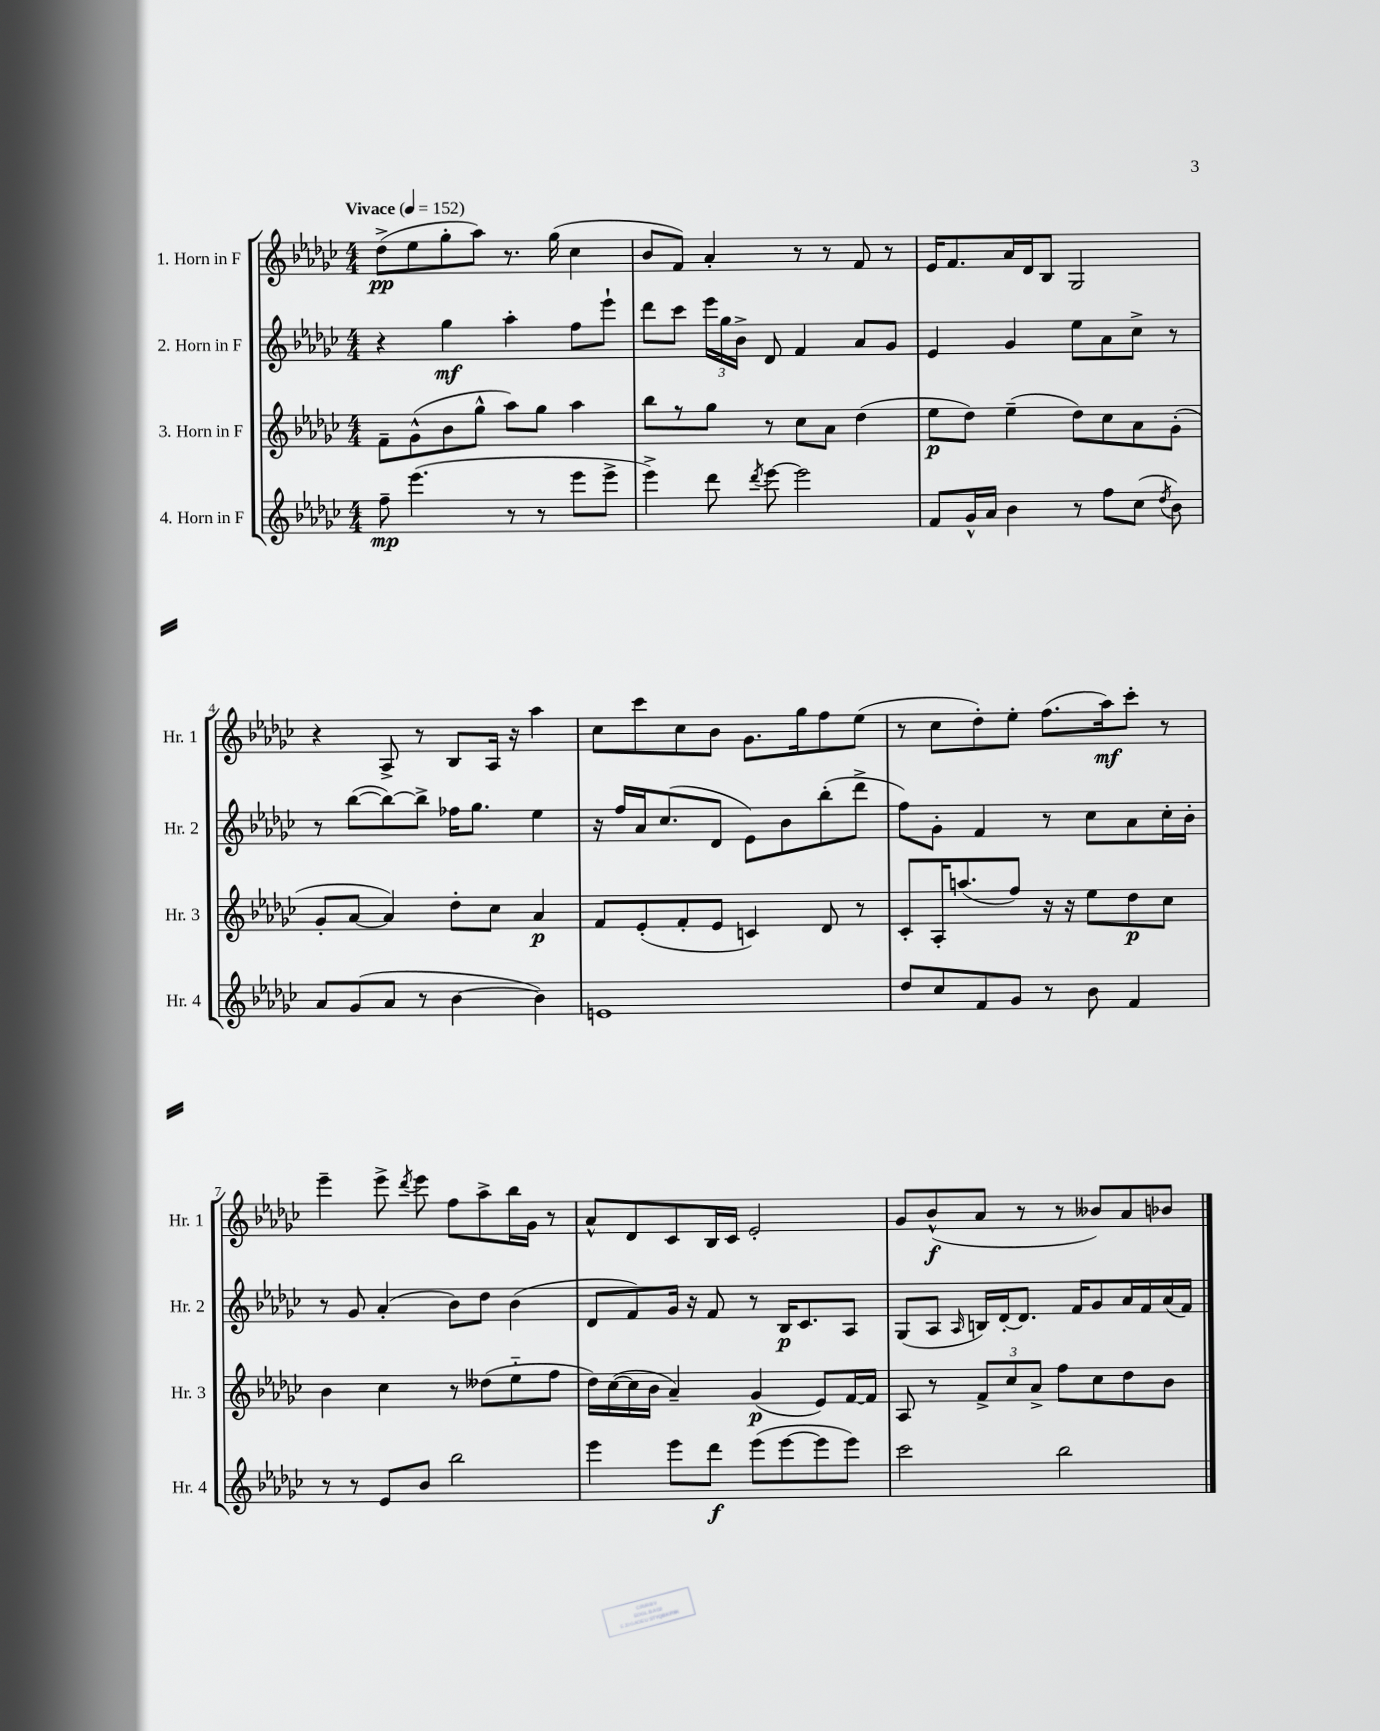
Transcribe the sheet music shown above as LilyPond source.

<<
\new StaffGroup <<
\new Staff = "s0" \with { instrumentName = "1. Horn in F" shortInstrumentName = "Hr. 1" } {
    \clef treble \key ges \major \numericTimeSignature \time 4/4 \tempo "Vivace" 4 = 152
    \autoBeamOff des''8[->\pp( ees''8 ges''8-. aes''8]) r8. ges''16( ces''4 |
    bes'8[ f'8]) aes'4-. r8 r8 f'8 r8 |
    ees'16[ f'8. aes'16 des'16 bes8] ges2 |
    r4 aes8-> r8 bes8[ aes16] r16 aes''4 |
    ces''8[ ces'''8 ces''8 bes'8] ges'8.[ ges''16 f''8 ees''8]( |
    r8 ces''8[ des''8-.) ees''8]-. f''8.[( aes''16\mf) ces'''8]-. r8 |
    ees'''4-- ees'''8-> \acciaccatura { des'''8 } ees'''8 f''8[ aes''8-> bes''16 ges'16] r8 |
    aes'8[-^ des'8 ces'8 bes16 ces'16] ees'2-. |
    ges'8[ bes'8-^\f( aes'8] r8 r8 beses'8[) aes'8 bes'8] \bar "|." |
}
\new Staff = "s1" \with { instrumentName = "2. Horn in F" shortInstrumentName = "Hr. 2" } {
    \clef treble \key ges \major \numericTimeSignature \time 4/4
    \autoBeamOff r4 ges''4\mf aes''4-. f''8[ ees'''8]-! |
    des'''8[ ces'''8] \tuplet 3/2 { ees'''16[ ges''16 bes'16]-> } des'8 f'4 aes'8[ ges'8] |
    ees'4 ges'4 ees''8[ aes'8 ces''8]-> r8 |
    r8 bes''8[~( bes''8~) bes''8]-> fes''16[ ges''8.] ees''4 |
    r16 f''16[ aes'16 ces''8.( des'8] ees'8[) bes'8 bes''8-.( des'''8]-> |
    f''8[) ges'8]-. f'4 r8 ces''8[ aes'8 ces''16-. bes'16]-. |
    r8 ges'8 aes'4-.( bes'8[) des''8] bes'4( |
    des'8[ f'8) ges'16] r16 f'8 r8 bes16[\p ces'8. aes8] |
    ges8[( aes8] \grace { aes16 } b16[) des'16~-. des'8.] f'16[ ges'8 aes'16 f'16 aes'16( f'16]) \bar "|." |
}
\new Staff = "s2" \with { instrumentName = "3. Horn in F" shortInstrumentName = "Hr. 3" } {
    \clef treble \key ges \major \numericTimeSignature \time 4/4
    \autoBeamOff f'8[-- ges'8-^( bes'8 ges''8]-^ aes''8[) ges''8] aes''4 |
    bes''8[ r8 ges''8] r8 ces''8[ aes'8] des''4( |
    ees''8[\p des''8]) ees''4--( des''8[) ces''8 aes'8 ges'8]-.( |
    ges'8[-. aes'8]~ aes'4) des''8[-. ces''8] aes'4\p |
    f'8[ ees'8-.( f'8-. ees'8] c'4) des'8 r8 |
    ces'8[-. aes16-. a''8.( f''8]) r16 r16 ees''8[ des''8\p ces''8] |
    bes'4 ces''4 r8 deses''8[( ees''8-_ f''8] |
    des''16[) ces''16~( ces''16 bes'16] aes'4--) ges'4\p( ees'8[) f'16~ f'16] |
    aes8 r8 \tuplet 3/2 { f'8[-> ces''8 aes'8]-> } f''8[ ces''8 des''8 bes'8] \bar "|." |
}
\new Staff = "s3" \with { instrumentName = "4. Horn in F" shortInstrumentName = "Hr. 4" } {
    \clef treble \key ges \major \numericTimeSignature \time 4/4
    \autoBeamOff f''8--\mp ees'''4.( r8 r8 ees'''8[ ees'''8]-> |
    ees'''4->) des'''8 \acciaccatura { des'''8 } ees'''8~ ees'''2 |
    f'8[ ges'16-^ aes'16] bes'4 r8 f''8[ ces''8]( \acciaccatura { des''8 } bes'8) |
    aes'8[ ges'8( aes'8] r8 bes'4~ bes'4) |
    e'1 |
    des''8[ ces''8 f'8 ges'8] r8 bes'8 f'4 |
    r8 r8 ees'8[ bes'8] bes''2 |
    ees'''4 ees'''8[ des'''8]\f ees'''8[( ees'''8~ ees'''8 ees'''8]) |
    ces'''2 bes''2 \bar "|." |
}
>>
>>
